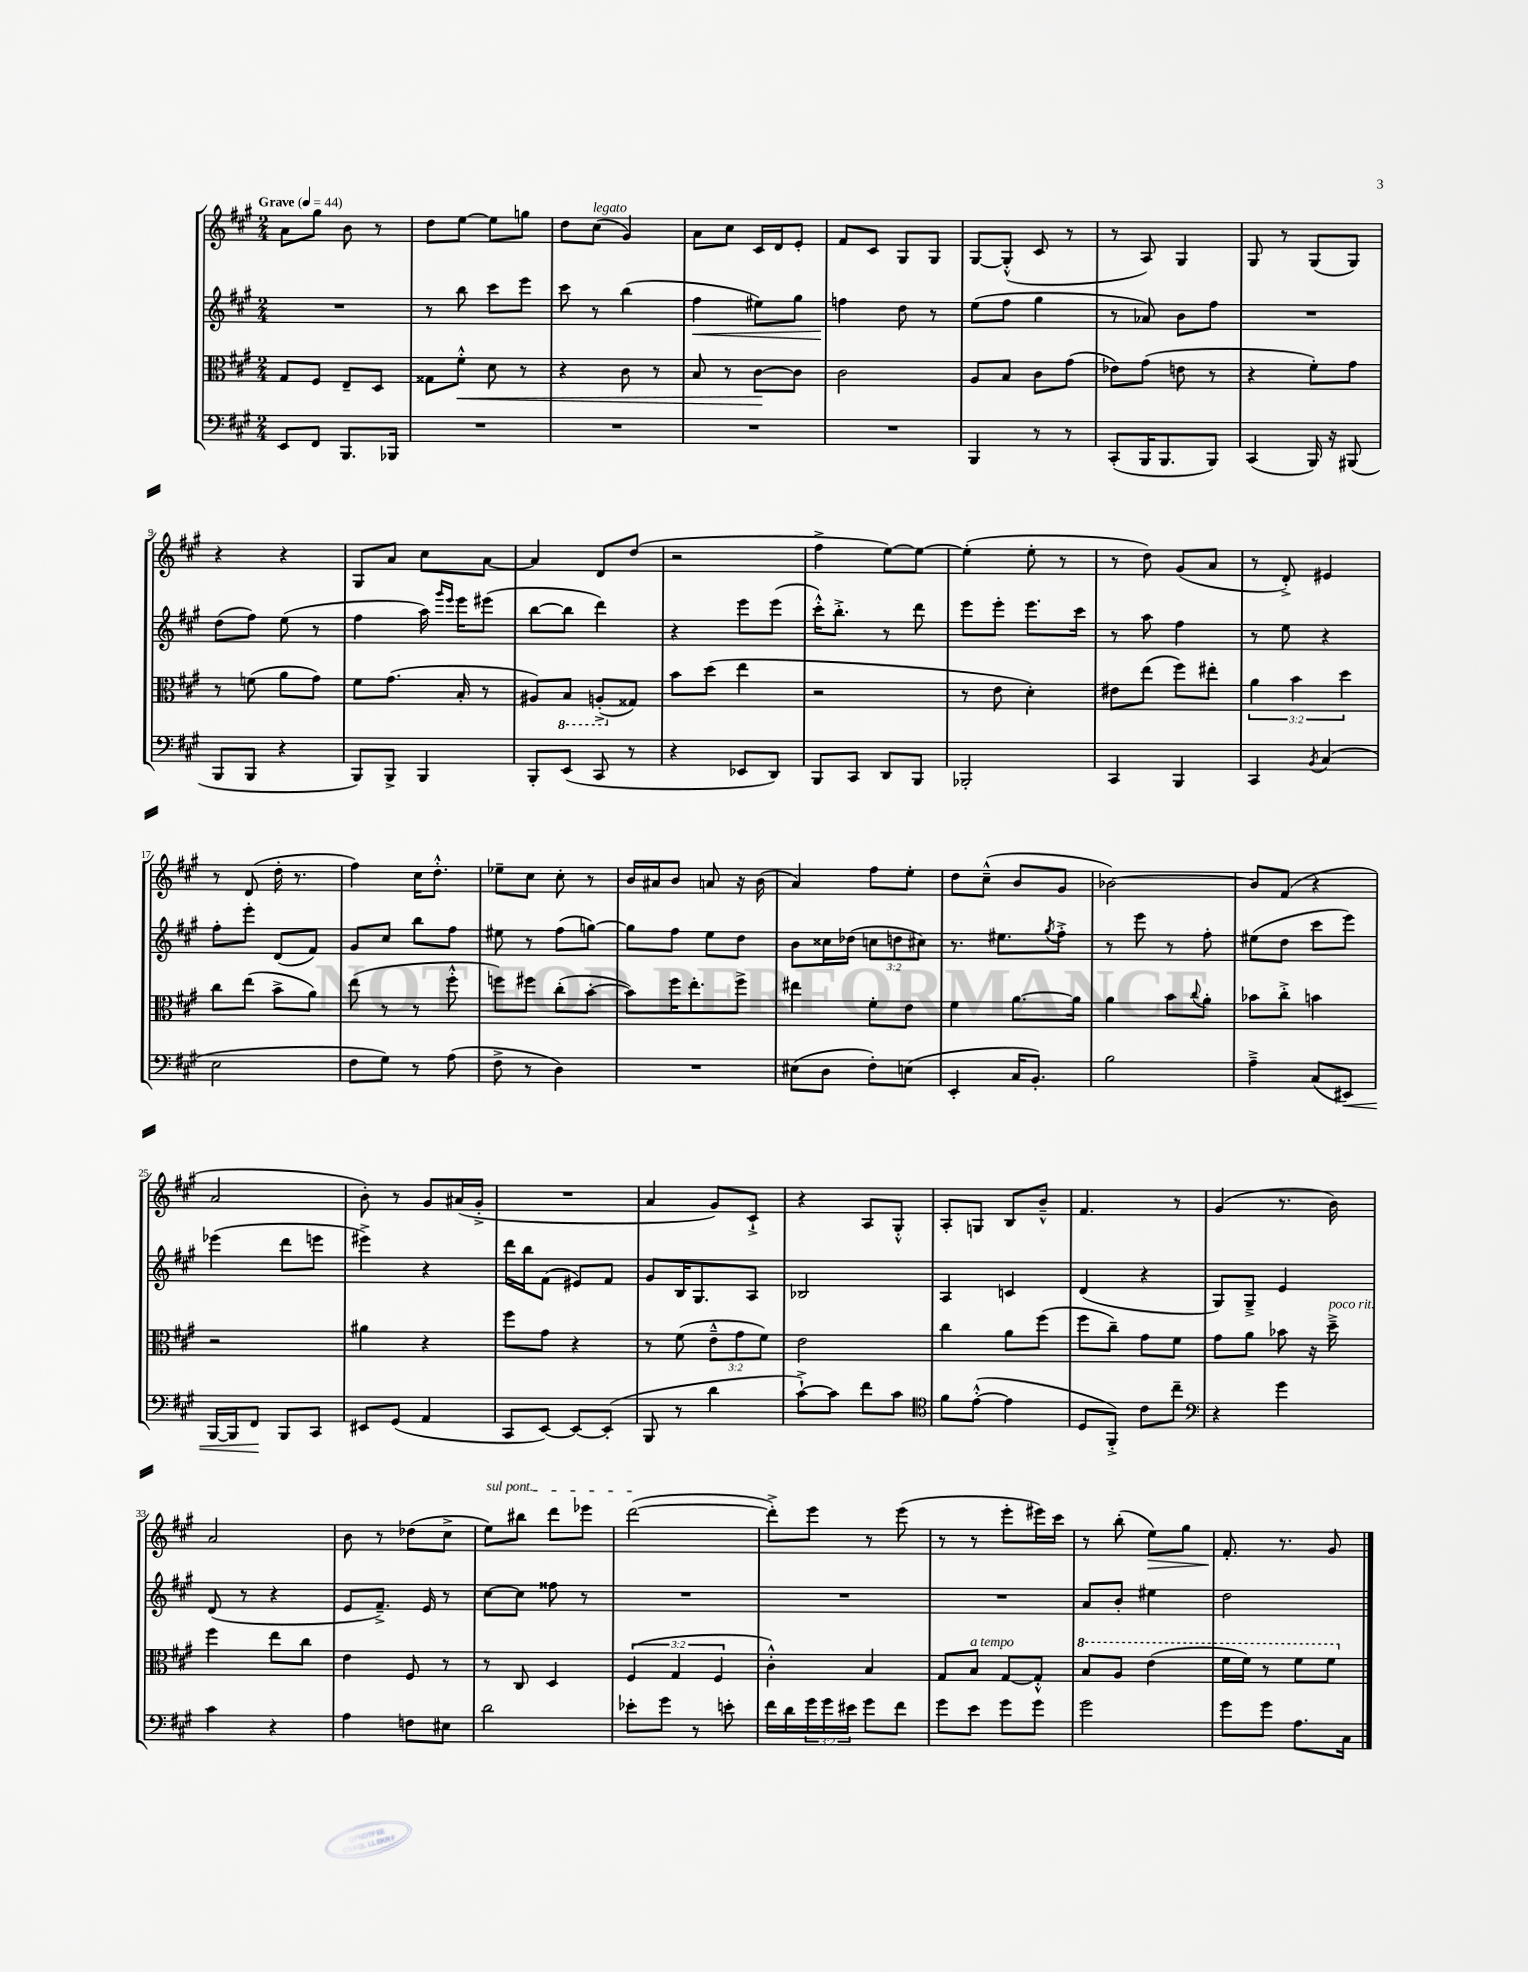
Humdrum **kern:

**kern	**kern	**kern	**kern
*staff4	*staff3	*staff2	*staff1
*clefF4	*clefC3	*clefG2	*clefG2
*k[f#c#g#]	*k[f#c#g#]	*k[f#c#g#]	*k[f#c#g#]
*M2/4	*M2/4	*M2/4	*M2/4
*MM44	*MM44	*MM44	*MM44
8EE/L	8G#/L	2r	8a\L
8FF#/J	8F#/J	.	8gg#\J
8.BBB/L	8E~/L	.	8b\
.	8D/J	.	8r
16BBB-/Jk	.	.	.
=	=	=	=
2r	8G##\L	8r	8dd\L
.	8f#'^^\J	8bb\	[8ee\J
.	8d\	8ccc#\L	8ee\]L
.	8r	8eee\J	8gg\J
=	=	=	=
2r	4r	8ccc#\	8dd\L
.	.	8r	(8cc#\J
.	8c#\	(4bb\	4g#/)
.	8r	.	.
=	=	=	=
2r	8B/	4ff#\	8a\L
.	8r	.	8cc#\J
.	[8c#\L	8ee#\L)	16c#/LL
.	.	.	16d/J
.	8c#\]J	8gg#\J	8e'/J
=	=	=	=
2r	2c#\	4ff\	8f#/L
.	.	.	8c#/J
.	.	8dd\	8G#/L
.	.	8r	8G#/J
=	=	=	=
4BBB/	8A/L	(8ee\L	[8G#/L
.	8B/J	8ff#\J	(8G#'^^/]J
8r	8c#\L	4gg#\	8c#/
8r	(8g#\J	.	8r
=	=	=	=
(8CC#'/L	8e-\L)	8r	8r
16BBB/K	(8g#\J	8a-/)	8A/)
8.BBB/	.	.	.
.	8e\	8b\L	4G#/
8BBB/J)	8r	8ff#\J	.
=	=	=	=
(4CC#/	4r	2r	8G#/
.	.	.	8r
16BBB/)	8f#'\L)	.	(8G#/L
16r	.	.	.
(8BBB#/	8g#\J	.	8G#/J)
=	=	=	=
8BBB/L	8r	(8dd\L	4r
8BBB/J	(8f\	8ff#\J)	.
4r	8a\L	(8ee\	4r
.	8g#\J)	8r	.
=	=	=	=
8BBB/L)	8f#\L	4ff#\	8G#/L
8BBB^/J	(8.g#\J	.	8a/J
4BBB/	.	16aa\)	8cc#\L
.	.	16qqggg#/LL	.
.	.	16qqeee/JJ	.
.	16B'/	16eee\LK	.
.	8r	(8eee#\J	[8a\J
=	=	=	=
8BBB'/L	8A#/L)	[8bb\L	4a/]
(8EE/J	8BB/J	8bb\]J	.
8CC#/	(8AA'^/L	4ddd\)	8d/L
8r	8G##/J)	.	(8dd/J
=	=	=	=
4r	8b\L	4r	2r
.	(8dd\J	.	.
8EE-/L	4ee\	8eee\L	.
8DD/J)	.	(8eee\J	.
=	=	=	=
8BBB/L	2r	16ccc#'^^\LK)	4ff#^\
.	.	8.bb'^\J	.
8CC#/J	.	.	.
8DD/L	.	8r	[8ee\L)
8BBB/J	.	8ddd\	8ee\_J
=	=	=	=
2BBB-'/	8r	8eee\L	(4ee'\]
.	8e\	8eee'\J	.
.	4d'\)	8.eee\L	8ee'\
.	.	.	8r
.	.	16ccc#\Jk	.
=	=	=	=
4CC#/	8e#\L	8r	8r
.	(8ee\J	8aa\	8dd\)
4BBB/	8ff#\L)	4ff#\	(8g#/L
.	8ee#'\J	.	8a/J
=	=	=	=
4CC#/	6a\	8r	8r
.	.	8ee\	8d'^/)
.	6b\	.	.
8qBB/	.	.	.
(4C#/	.	4r	4e#/
.	6dd\	.	.
=	=	=	=
2E\	8cc#\L	8ff#'\L	8r
.	(8ee\J	8eee'\J	(8d/
.	8b^\L	(8d/L	16dd'\
.	.	.	8.r
.	8a\J)	8f#/J)	.
=	=	=	=
8F#\L	(8ee\	8g#/L	4ff#\)
8G#\J)	8r	8cc#/J	.
8r	8r	8bb\L	16cc#\LK
.	.	.	8.dd'^^\J
(8A\	8ff#'^^\	8ff#\J	.
=	=	=	=
8F#^\	8ff\L)	8ee#\	8ee-~\L
8r	8ff#\J	8r	8cc#\J
4D\)	(8cc#'\L	(8ff#\L	8cc#'\
.	[8b'\J	[8gg\J)	8r
=	=	=	=
2r	8b\]L)	8gg\]L	16b/LL
.	.	.	16a#/J
.	16ff#\K	8ff#\J	8b/J
.	8.ee'\	.	.
.	.	8ee\L	8a/
.	8ff#^\J	8dd\J	16r
.	.	.	(16b\
=	=	=	=
(8E#\L	4ee#\	8b\L	4a/)
8D\J	.	16cc##\L	.
.	.	(16dd-\JJ	.
8F#'\L)	8f#'\L	12cc\L	8ff#\L
.	.	12dd\	.
(8E\J	8e\J	.	8ee'\J
.	.	12cc#\J)	.
=	=	=	=
4EE'/	4f#\	8.r	8dd\L
.	.	.	(8cc#~^^\J
.	.	8.ee#\L	.
16C#/LK	[8.a\L	.	8b/L
8.BB'/J)	.	.	.
.	.	8qgg#/	.
.	.	8ff#'^\J	8g#/J
.	16a\]Jk	.	.
=	=	=	=
2B\	4a\	8r	[2b-\)
.	.	8eee\	.
.	8b\L	8r	.
.	8qqcc#/	.	.
.	8a'\J	8ff#'\	.
=	=	=	=
4A~^\	8b-\L	(8ee#\L	8b-/]L
.	8cc#'^\J	8dd\J	(8f#/J
(8C#/L	4b\	8ccc#\L	4r
8EE#/J)	.	8eee\J)	.
=	=	=	=
[16BBB/LL	2r	(4eee-\	2a/
16BBB/]J	.	.	.
8FF#/J	.	.	.
8BBB/L	.	8ddd\L	.
8CC#/J	.	8eee\J	.
=	=	=	=
8EE#/L	4a#\	4eee#^\)	8b'\)
(8GG#/J	.	.	8r
4AA/	4r	4r	8g#/L
.	.	.	(16a#/L
.	.	.	16g#'^/JJ
=	=	=	=
8CC#/L	8ff#\L	16ddd\LL	2r
.	.	16bb\J	.
[8EE/J)	8g#\J	(8f#\J	.
8EE/_L	4r	8e#/L)	.
(8EE'/]J	.	8f#/J	.
=	=	=	=
8BBB/	8r	8g#/L	4a/
8r	(8f#\	16B/K	.
.	.	8.G#/	.
4d\	12e~^^\L	.	8g#/L)
.	12g#\	.	.
.	.	8A/J	8c#`^/J
.	12f#\J)	.	.
=	=	=	=
[8c#`^\L)	2e\	2B-/	4r
8c#\]J	.	.	.
8f#\L	.	.	8A/L
8c#\J	.	.	8G#'^^/J
=	=	=	=
*clefC4	*	*	*
8f#\L	4cc#\	4A/	8A'/L
([8e'^^\J	.	.	8G/J
4e\]	8a\L	4c/	8B/L
.	(8ff#\J	.	8b~^^/J
=	=	=	=
8D/L	8ff#\L	(4d/	4.f#/
8FF#'^/J)	8cc#~\J)	.	.
8c#\L	8g#\L	4r	.
8cc#~\J	8f#\J	.	8r
=	=	=	=
*clefF4	*	*	*
4r	8g#\L	8G#/L)	(4g#/
.	8a\J	8G#~^/J	.
4g#\	8b-\	4e/	8.r
.	16r	.	.
.	16dd~^\	.	16b\)
=	=	=	=
4c#\	4ff#\	(8d/	2a/
.	.	8r	.
4r	8ee\L	4r	.
.	8cc#\J	.	.
=	=	=	=
4A\	4e\	8e/L	8b\
.	.	8.f#~^/J)	8r
8F\L	8F#/	.	(8dd-\L
.	.	16e/	.
8E#\J	8r	8r	8cc#^\J
=	=	=	=
2d\	8r	[8cc#\L	8ee\L)
.	8C#/	8cc#\]J	8bb#\J
.	4D/	8ff##\	8ddd\L
.	.	8r	8eee-\J
=	=	=	=
8e-'\L	(6F#/	2r	([2ddd\
8g#\J	.	.	.
.	6G#/	.	.
8r	.	.	.
.	6F#/	.	.
8e'\	.	.	.
=	=	=	=
16f#\LL	4c#'^^\)	2r	8ddd'^\]L)
16d\	.	.	.
24g#\	.	.	8eee\J
24g#\	.	.	.
24e#\JJ	.	.	.
8g#\L	4B/	.	8r
8f#\J	.	.	(8eee\
=	=	=	=
8g#\L	8G#/L	2r	8r
8e\J	8B/J	.	8r
8g#\L	[8G#/L	.	8eee'\L
8g#\J	8G#'^^/]J	.	16eee#\L)
.	.	.	16ccc#\JJ
=	=	=	=
2g#\	8b/L	8a/L	8r
.	8a/J	8b'/J	(8bb'\
.	(4ee\	4ee#\	8ee\L)
.	.	.	8gg#\J
=	=	=	=
8g#\L	16ff#\LL	2dd\	8.f#'/
.	16ff#\JJ)	.	.
8g#\J	8r	.	.
.	.	.	8.r
8.A\L	8ff#\L	.	.
.	8ff#\J	.	8g#/
16C#\Jk	.	.	.
==	==	==	==
*-	*-	*-	*-
